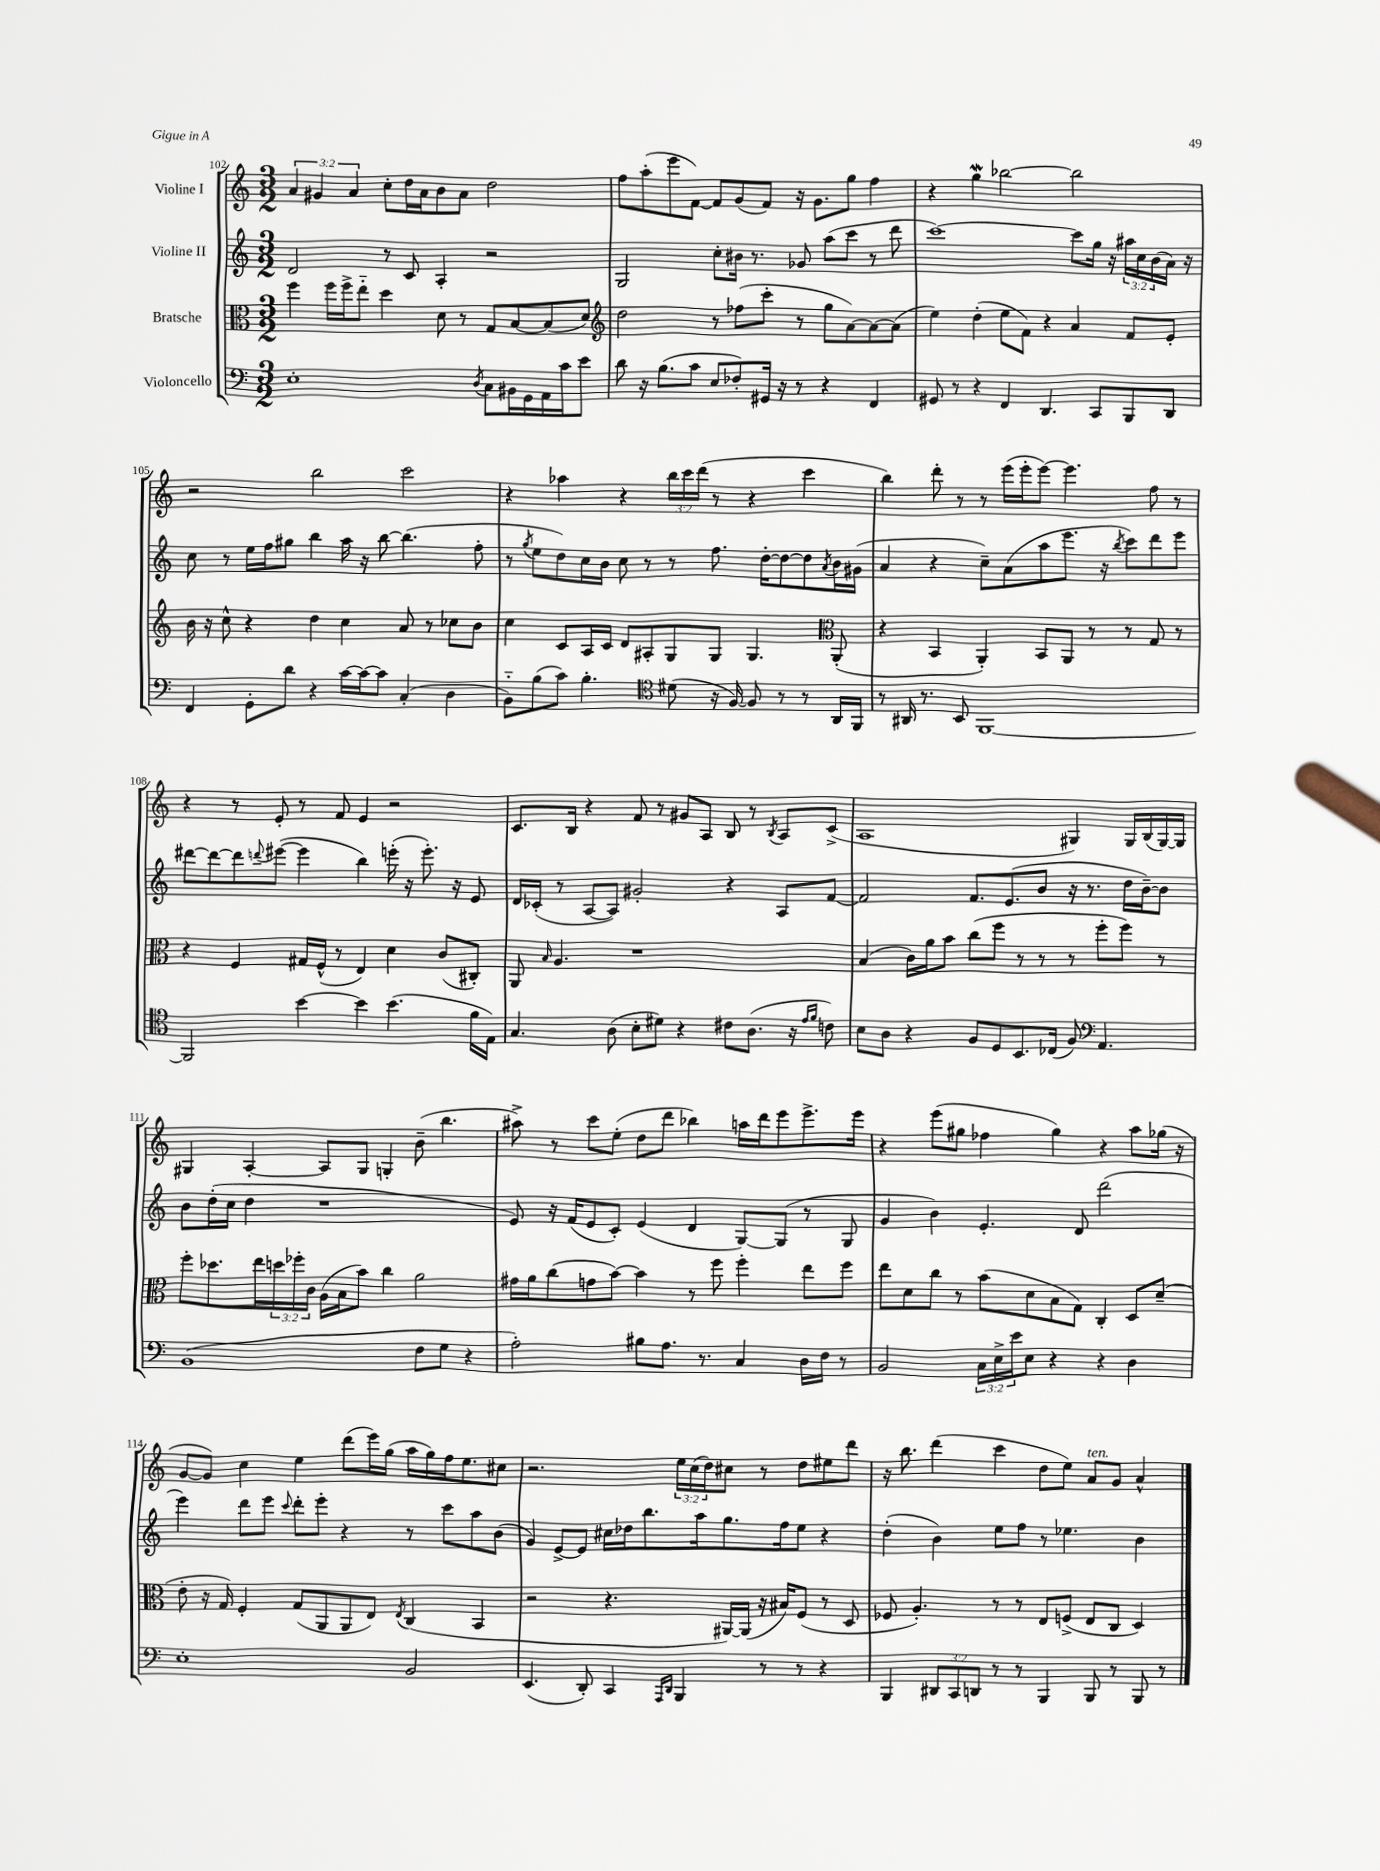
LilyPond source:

<<
\new StaffGroup <<
\new Staff = "s0" \with { instrumentName = "Violine I" } {
    \clef treble \key c \major \numericTimeSignature \time 3/2 \override Staff.TupletNumber.text = #tuplet-number::calc-fraction-text
    \tuplet 3/2 { a'4 gis'4 a'4 } c''8-. d''16 a'16 b'8 a'8 d''2 |
    f''8 a''8-.( e'''8 f'8~) f'8 g'8( f'8) r16 g'8. g''8 f''4 |
    r4 g''4\mordent bes''2~ bes''2 |
    r2 b''2 c'''2 |
    r4 aes''4 r4 \tuplet 3/2 { b''16 c'''16 d'''16( } r8 r4 c'''4 |
    b''4) d'''8-. r8 r8 e'''16( e'''16-. e'''8~) e'''4. f''8 r8 |
    r4 r8 e'8-. r8 f'8 e'4 r2 |
    c'8. b16 r4 f'8 r8 gis'8 a8 b8 r8 \acciaccatura { b8 } a8 c'8->( |
    a1 gis4) gis16 b16( gis16~) gis16 |
    gis4 a4~-. a8 gis8 g4-. b'8--( b''4. |
    ais''8->) r8 c'''8 e''8-.( d''8 d'''8 bes''4) a''16 d'''16 e'''8 e'''8.-> e'''16 |
    r4 e'''8( gis''8 fes''4 gis''4) r4 a''8 ges''16( r16 |
    g'8~ g'8) c''4 e''4 d'''8( e'''16) g''16( a''16 g''16) f''16 e''8. cis''8 |
    r2. \tuplet 3/2 { e''16 c''16( d''16) } cis''8 r8 d''8 eis''8 d'''8 |
    r16 b''8. d'''4( c'''4 d''8 e''8) a'8^\markup { \italic "ten." } g'8 a'4-^ \bar "|." |
}
\new Staff = "s1" \with { instrumentName = "Violine II" } {
    \clef treble \key c \major \numericTimeSignature \time 3/2 \override Staff.TupletNumber.text = #tuplet-number::calc-fraction-text
    d'2 r8 c'8 a4-. r2 |
    g2 c''8-. bis'16 r8. ges'8 a''8( c'''8 r8 d'''8 |
    c'''1~) c'''8 g''16 r16 \tuplet 3/2 { ais''16 c''16 b'16( } a'16) r16 |
    c''8 r8 e''16 f''16 gis''8 b''4 a''16 r16 b''8~ b''4.( f''8-. |
    r8 \acciaccatura { g''8 } e''8 d''8) c''16 b'16 c''8 r8 r8 f''8. d''16~-. d''8~ d''8 \acciaccatura { a'8 } b'16 gis'16( |
    a'4 r4 c''8--) a'8( a''8 e'''8. r16 \acciaccatura { b''8 } c'''8) d'''8 e'''8 |
    dis'''8~ dis'''8~ dis'''8 \appoggiatura { d'''8 } eis'''8~( eis'''4 b''4) e'''16-.( r16 e'''8.-.) r16 e'8 |
    d'16 ces'16-.( r8 a8~ a8) gis'2-. r4 a8 f'8~ |
    f'2 f'8. e'8.( b'8 r16 r8. d''16 b'16~--) b'8 |
    b'8 d''16-.( c''16 d''4 r1 |
    e'8) r16 f'16( e'8 c'8-.) e'4( d'4 g8~) g8( r8 g8 |
    g'4 b'4) e'4.-. d'8 d'''2( |
    e'''4) d'''8 e'''8 \appoggiatura { c'''8 } d'''8-. e'''8-. r4 r8 c'''8 a''8 b'8( |
    g'4) e'8~-> e'8 cis''16 des''16 b''8. a''16 g''8. f''16 e''8 r4 |
    d''4-.( b'4) e''8 f''8 r8 ees''4. b'4 \bar "|." |
}
\new Staff = "s2" \with { instrumentName = "Bratsche" } {
    \clef alto \key c \major \numericTimeSignature \time 3/2 \override Staff.TupletNumber.text = #tuplet-number::calc-fraction-text
    f''4 f''16 f''16-> e''8-_ d''4 d'8 r8 g8 b8~ b8( d'8) |
    \clef treble d''2 r8 fes''8( c'''8-. r8 g''8 a'8~) a'8~ a'8( |
    e''4) d''4-.( e''8 f'8) r4 a'4 f'8 e'8-. |
    b'16 r16 c''8-^ r4 d''4 c''4 a'8 r8 ces''8 b'8 |
    c''4 c'8 a16 c'16 d'8 ais8-. g8 g8 g4. \clef alto a,8-.( |
    r4 b,4 a,4-.) b,8 a,8 r8 r8 g8 r8 |
    r4 f4 gis16 f16-^( r8 e4) d'4 c'8( cis8-.) |
    a,8 \grace { b16 } a4. r1 |
    b4( c'16) a'16 b'8 c''8( f''8 r8 r8 r8 f''8-. f''8) r8 |
    f''8-. des''8. e''16 \tuplet 3/2 { d''16 fes''16-. c'16 } a16( b16 b'8) c''4 a'2 |
    gis'16 a'16 c''8( g'8 b'8~) b'4 r8 f''8 f''4-. e''8 f''8 |
    e''8 d'8 c''8 r8 b'8( d'8 b8 g8) c4-. d8 d'8--( |
    e'8-. r16 g16) f4-. g8( a,8 a,8 e8) \acciaccatura { e8 } c4( b,4 |
    r2 r4. ais,16~) ais,16( r16 bis16) f8( r8 d8 |
    fes8 a4.-.) r8 r8 e8 f8->( e8 c8 d4) \bar "|." |
}
\new Staff = "s3" \with { instrumentName = "Violoncello" } {
    \clef bass \key c \major \numericTimeSignature \time 3/2 \override Staff.TupletNumber.text = #tuplet-number::calc-fraction-text
    e1-. \acciaccatura { d8 } c8 bis,16 g,16 a,16 c'16 e'8 |
    d'8 r16 b8.( c'8 e8 fes8-.) gis,16 r16 r8 r4 f,4 |
    gis,8 r8 r4 f,4 d,4. c,8 b,,8 d,8 |
    f,4 g,8-. d'8 r4 c'16~ c'16~ c'8 c4-.( d4 |
    b,8-_) b8( c'8) b4.-. \clef tenor dis'8( r16 f16~) f8 r8 r8 a,16 f,16 |
    r8 ais,16 r8. b,8 f,1~ |
    f,2 b'4~ b'4 b'4.( f'16 e16) |
    g4. a8( b8-. dis'8) r4 cis'8 a8.( r16 \grace { e'16 f'16 } c'8) |
    b8 a8 r4 f8 d8 b,8. ces16( f8) \clef bass a,4. |
    b,1( f8 g8 r4 |
    a2-.) bis8 a8. r8. c4 d16 f16 r8 |
    b,2 \tuplet 3/2 { c16 e16-> e'16 } e8 r4 r4 d4 |
    e1-. b,2 |
    e,4.( d,8-.) c,4 \grace { a,,16 d,16 } b,,4 r8 r8 r4 |
    b,,4 \tuplet 3/2 { dis,8 c,8 d,8 } r8 r8 b,,4 b,,8 r8 b,,8 r8 \bar "|." |
}
>>
>>
\layout { \context { \Score currentBarNumber = #102 } }
